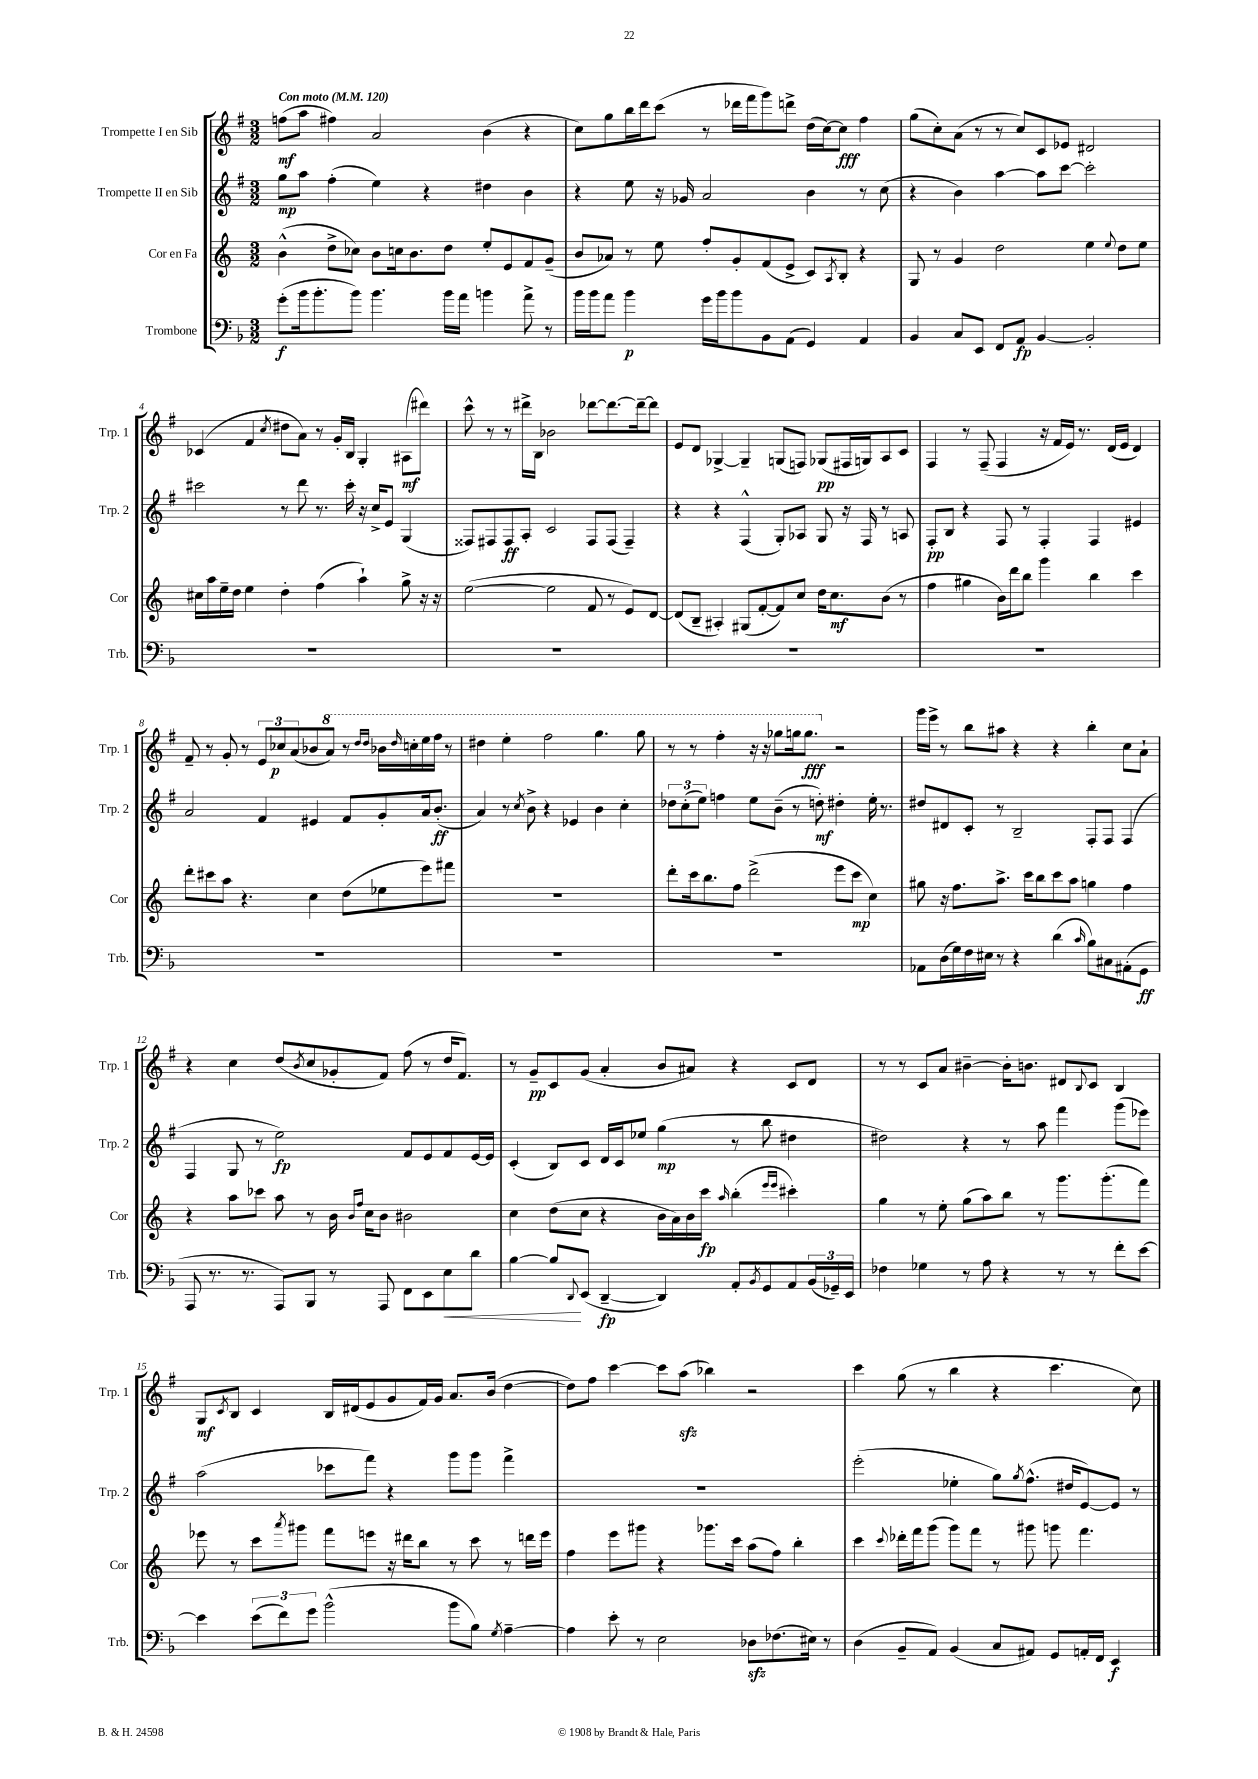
<<
\new StaffGroup <<
\new Staff = "s0" \with { instrumentName = "Trompette I en Sib" shortInstrumentName = "Trp. 1" } {
    \clef treble \key g \major \numericTimeSignature \time 3/2 \tempo "Con moto" 4 = 120
    f''8\mf( a''8 fis''4) a'2 b'4( r4 |
    c''8) g''8 b''16 d'''16 c'''8( r8 des'''16 fis'''16 g'''8) d'''8-> d''16( c''16~) c''8\fff fis''4 |
    g''8( c''8-.) a'8( r8 r8 c''8) c'8 ees'8 dis'2 |
    ces'4( fis'4 \acciaccatura { c''8 } dis''8 a'8) r8 g'16-. b16 g4-. ais8\mf( dis'''8) |
    c'''8-^ r8 r8 dis'''16-> b16 bes'2 des'''8~ des'''8.~ des'''16~-- des'''8 |
    e'8 d'8 ges4~-> ges4-- g8( f8) ges8\pp( fis16 g16) a8 c'8 |
    fis4 r8 fis8--( fis4 r16 fis'16 e'16) r8. d'16( e'16 d'4) |
    fis'8-- r8 g'8-. r8 \tuplet 3/2 { e'8 ces''8\p a'8( } bes'8 \ottava #1 a''8) r8 \grace { d'''16 d'''16 } bes''16 \grace { d'''16 } c'''!16-. e'''16 fis'''16 r8 |
    dis'''4 e'''4-. fis'''2 g'''4. g'''8 |
    r8 r8 fis'''4-. r16 r16 ges'''8 g'''16 g'''8.\fff \ottava #0 r2 |
    g'''16 e'''16-> r8 b''8 ais''8 r4 r4 b''4-. c''8 a'8-! |
    r4 c''4 d''8( \acciaccatura { b'8 } c''8 ges'8-. fis'8) fis''8( r8 d''16 fis'8.) |
    r8 g'8--\pp c'8 g'8( a'4-. b'8 ais'8) r4 c'8 d'8 |
    r8 r8 c'8 a'8 bis'4~-- bis'16-. b'8. dis'8 \appoggiatura { b8 } c'8 b4 |
    g8\mf \acciaccatura { c'8 } b8 c'4 b16 dis'16( e'8 g'8 fis'16) g'16 a'8. b'16( d''4~ |
    d''8) fis''8 c'''4~ c'''8 a''8\sfz( bes''4) r2 |
    c'''4 g''8( r8 b''4 r4 c'''4. c''8) \bar "|." |
}
\new Staff = "s1" \with { instrumentName = "Trompette II en Sib" shortInstrumentName = "Trp. 2" } {
    \clef treble \key g \major \numericTimeSignature \time 3/2
    g''8\mp a''8 fis''4-.( e''4) r4 dis''4 b'4 |
    r4 e''8 r16 ges'16 a'2 b'4 r8 c''8( |
    r4 b'4) a''4~ a''8 c'''8~ c'''2-. |
    cis'''2 r8 d'''8 r8. cis'''16-. r16 c''16-> e'8 g4( |
    fisis8) fis8 fis8\ff a8-. c'2 fis8 fis8( fis4--) |
    r4 r4 fis4-^( g8-.) aes8 g8 r16 fis16 r8 a8 |
    fis8-.\pp b8 r4 fis8 r8 fis4-. fis4 eis'4 |
    a'2 fis'4 eis'4 fis'8 g'8-. a'16 b'8.-.\ff( |
    a'4) r8 \acciaccatura { c''8 } b'8-> r4 ees'4 b'4 c''4-. |
    \tuplet 3/2 { des''8 c''8-.( e''8) } f''4 e''8 b'8--( r8 d''8-.\mf) dis''4-. e''16-. r8. |
    dis''8 dis'8 c'8-. r8 b2-- fis8-. fis8 fis4( |
    fis4 g8 r8 e''2\fp) fis'8 e'8 fis'8 e'16~ e'16 |
    c'4-.( b8) c'8 d'16 c'16 ees''8 g''4\mp( r8 b''8 dis''4 |
    dis''2) r4 r8 a''8 fis'''4 g'''8( ees'''8) |
    a''2( ces'''8 fis'''8) r4 g'''8 g'''8 fis'''4-> |
    R1. |
    e'''2-.( ees''4-. g''8) \acciaccatura { g''8 } fis''8.-^( dis''16 e'8~) e'8 r8 \bar "|." |
}
\new Staff = "s2" \with { instrumentName = "Cor en Fa" shortInstrumentName = "Cor" } {
    \clef treble \key c \major \numericTimeSignature \time 3/2
    b'4-^( d''8-> ces''8) b'8 c''16 b'8. d''8 e''8-. e'8 f'8 g'8--( |
    b'8 aes'8) r8 e''8 f''8-. g'8-. f'8( e'8-> c'8) \acciaccatura { a8 } b8-. r4 |
    g8 r8 g'4 d''2 e''4 \appoggiatura { e''8 } d''8 e''8 |
    cis''16 a''16 e''16-- d''16 e''4 d''4-. f''4( a''4-!) g''8-> r16 r16 |
    e''2~( e''2 f'8 r8 e'8) d'8~ |
    d'8( b8-- ais4-.) gis8( f'8~-. f'8) c''8 d''16 c''8.\mf b'8( r8 |
    f''4 gis''4 b'16) d'''16 b''8 g'''4 b''4 c'''4 |
    d'''8-. cis'''8 a''8 r4. c''4 d''8( ees''8 e'''8) fis'''8 |
    R1. |
    d'''8-. c'''16 b''8. f''8 d'''2->( e'''8 c'''8\mp c''4) |
    gis''8 r16 f''8. a''8.-> c'''16 b''8 c'''8 a''8 g''4 f''4 |
    r4 a''8 ces'''8 a''8 r8 b'16 \grace { b'16 f''16 } c''16 b'8 bis'2 |
    c''4 d''8( c''8 r4 b'16 a'16) b'16 c'''16\fp \grace { a''16 } b''4-.( \grace { e'''16 e'''16 } cis'''4-.) |
    g''4 r8 e''8-. g''8( a''8) b''8 r8 g'''8. g'''8.-.( f'''8) |
    ees'''8 r8 c'''8 \acciaccatura { a'''8 } gis'''8 f'''8 e'''8 r16 dis'''16 b''8 r8 c'''8 r8 d'''16 e'''16 |
    f''4 e'''8 gis'''8 r4 ges'''8. c'''16 a''8( f''8) b''4-. |
    c'''4 \appoggiatura { c'''8 } des'''16-. f'''16 g'''8( g'''8) f'''8 r8 gis'''8 g'''8 f'''4. \bar "|." |
}
\new Staff = "s3" \with { instrumentName = "Trombone" shortInstrumentName = "Trb." } {
    \clef bass \key f \major \numericTimeSignature \time 3/2
    g'8-.\f( bes'16 bes'8.-. bes'8) bes'4. bes'16 a'16 b'4 a'8-> r8 |
    bes'16 bes'16 a'8 bes'4\p g'16 bes'16 bes'8 bes,8 a,8( g,4) a,4 |
    bes,4 c8 e,8 f,8 a,8\fp bes,4~ bes,2-. |
    R1. |
    R1. |
    R1. |
    R1. |
    R1. |
    R1. |
    R1. |
    aes,8 d16( g16) f16 eis16 r8 r4 d'4( \grace { c'16 } bes8) cis8 ais,8-.( g,8\ff |
    a,,8 r8. r8. a,,8) bes,,8 r8 a,,8 f,8 e,8 e8\< d'8 |
    bes4~ bes8\! \appoggiatura { d,8 } e,8( d,4~--\fp d,4) a,8-. \acciaccatura { bes,8 } g,8 a,8 \tuplet 3/2 { bes,16( ges,16--) e,16 } |
    fes4 ges4 r8 a8 r4 r8 r8 f'8-. e'8~ |
    e'4 \tuplet 3/2 { e'8( f'8) g'8 } bes'2-^( bes'8 bes8) \acciaccatura { g8 } a4~-- |
    a4 e'8-. r8 e2 des8\sfz fes8.( eis16) r8 |
    d4( bes,8-- a,8) bes,4( c8 ais,8) g,8 a,16-. f,16 e,4\f \bar "|." |
}
>>
>>
